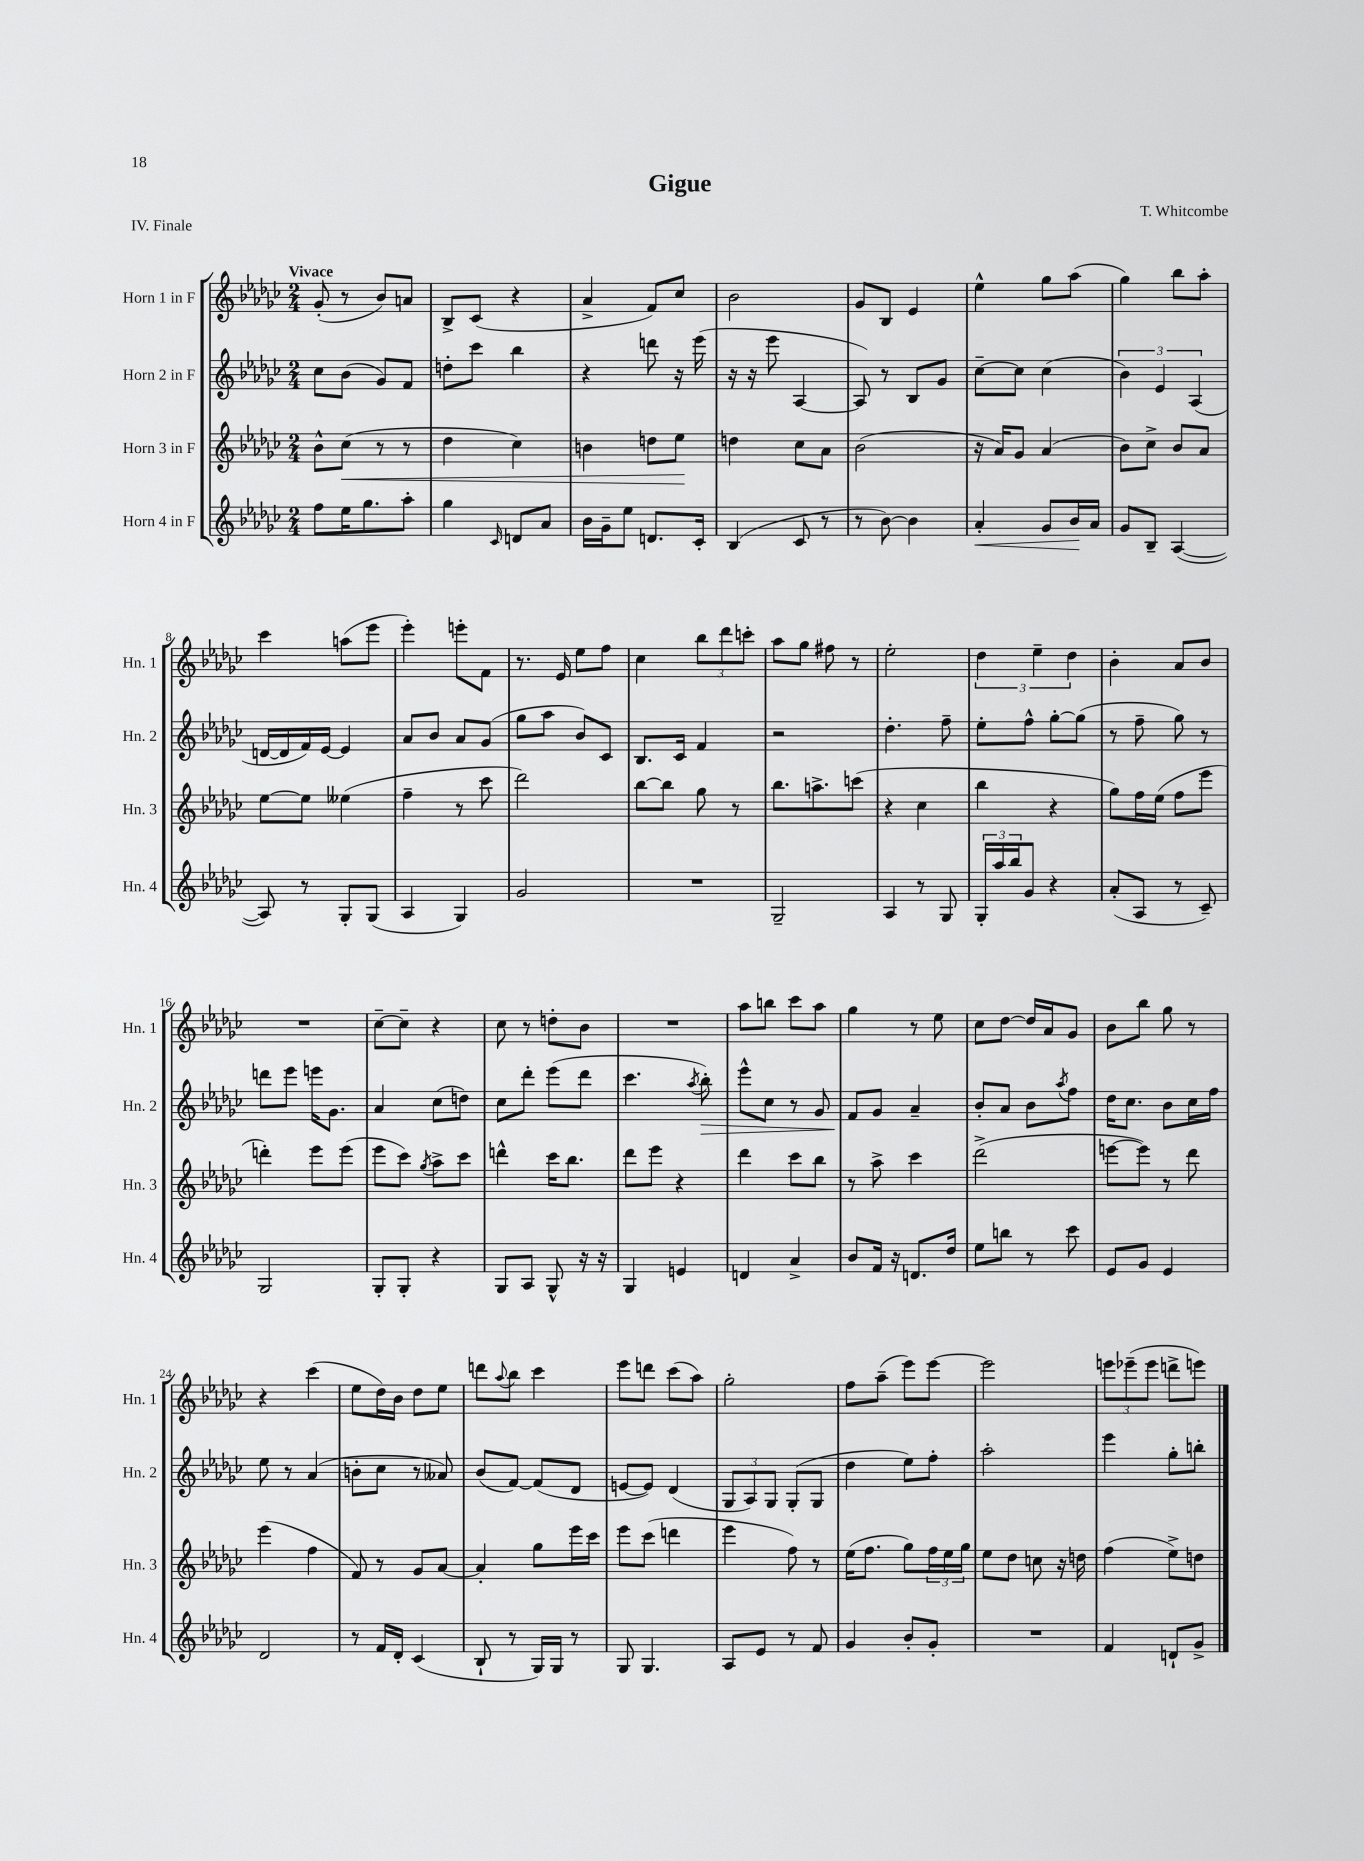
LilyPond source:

\header { title = "Gigue" composer = "T. Whitcombe" piece = "IV. Finale" }
<<
\new StaffGroup <<
\new Staff = "s0" \with { instrumentName = "Horn 1 in F" shortInstrumentName = "Hn. 1" } {
    \clef treble \key ges \major \numericTimeSignature \time 2/4 \tempo "Vivace"
    ges'8-.( r8 bes'8) a'8 |
    bes8-> ces'8( r4 |
    aes'4-> f'8) ces''8 |
    bes'2 |
    ges'8 bes8 ees'4 |
    ees''4-^ ges''8 aes''8( |
    ges''4) bes''8 aes''8-. |
    ces'''4 a''8( ees'''8 |
    ees'''4-.) e'''8-. f'8 |
    r8. ees'16 ees''8 f''8 |
    ces''4 \tuplet 3/2 { bes''8 des'''8 c'''8-. } |
    aes''8 ges''8 fis''8 r8 |
    ees''2-. |
    \tuplet 3/2 { des''4 ees''4-- des''4 } |
    bes'4-. aes'8 bes'8 |
    R2 |
    ces''8~-- ces''8-- r4 |
    ces''8 r8 d''8-. bes'8 |
    R2 |
    aes''8 b''8 ces'''8 aes''8 |
    ges''4 r8 ees''8 |
    ces''8 des''8~ des''16 aes'16 ges'8 |
    bes'8 bes''8 ges''8 r8 |
    r4 ces'''4( |
    ees''8 des''16) bes'16 des''8 ees''8 |
    d'''8 \appoggiatura { aes''8 } bes''8 ces'''4 |
    ees'''8 d'''8 ces'''8( aes''8) |
    ges''2-. |
    f''8 aes''8--( ees'''8) ees'''8~ |
    ees'''2 |
    \tuplet 3/2 { e'''8 ees'''8--( ees'''8 } d'''8-> e'''8) \bar "|." |
}
\new Staff = "s1" \with { instrumentName = "Horn 2 in F" shortInstrumentName = "Hn. 2" } {
    \clef treble \key ges \major \numericTimeSignature \time 2/4
    ces''8 bes'8( ges'8) f'8 |
    d''8-. ces'''8 bes''4 |
    r4 d'''8 r16 ees'''16( |
    r16 r16 ees'''8 aes4~ |
    aes8) r8 bes8 ges'8 |
    ces''8~-- ces''8 ces''4( |
    \tuplet 3/2 { bes'4) ees'4 aes4( } |
    d'16~ d'16 f'16) ees'16~ ees'4 |
    aes'8 bes'8 aes'8 ges'8( |
    ges''8 aes''8 bes'8) ces'8 |
    bes8. ces'16 f'4 |
    r2 |
    des''4.-. f''8-- |
    ees''8-. f''8-^ ges''8~-. ges''8( |
    r8 f''8-- ges''8) r8 |
    d'''8 ees'''8 e'''16 ges'8. |
    aes'4 ces''8( d''8) |
    ces''8 des'''8-. ees'''8( des'''8 |
    ces'''4. \acciaccatura { aes''8 } bes''8-.\>) |
    ees'''8-^ ces''8 r8 ges'8 |
    f'8\! ges'8 aes'4-- |
    bes'8-. aes'8 bes'8 \acciaccatura { aes''8 } f''8 |
    des''16 ces''8. bes'8 ces''16 f''16 |
    ees''8 r8 aes'4( |
    b'8-. ces''8 r8 aeses'8) |
    bes'8( f'8~) f'8( des'8 |
    e'8~ e'8) des'4( |
    \tuplet 3/2 { ges8 aes8) ges8 } ges8-.( ges8 |
    des''4 ees''8) f''8-. |
    aes''2-. |
    ees'''4 ges''8-. b''8-. \bar "|." |
}
\new Staff = "s2" \with { instrumentName = "Horn 3 in F" shortInstrumentName = "Hn. 3" } {
    \clef treble \key ges \major \numericTimeSignature \time 2/4
    bes'8-^ ces''8\<( r8 r8 |
    des''4 ces''4) |
    b'4 d''8 ees''8\! |
    d''4 ces''8 aes'8 |
    bes'2( |
    r16 aes'16) ges'8 aes'4( |
    bes'8) ces''8-> bes'8 aes'8 |
    ees''8~ ees''8 eeses''4( |
    f''4-- r8 ces'''8 |
    des'''2) |
    bes''8~ bes''8 ges''8 r8 |
    bes''8. a''8.-> c'''8( |
    r4 ces''4 |
    bes''4 r4 |
    ges''8) f''16 ees''16( f''8 ees'''8 |
    d'''4-.) ees'''8 ees'''8( |
    ees'''8 ces'''8) \acciaccatura { ges''8 } aes''8-> ces'''8 |
    d'''4-^ ces'''16 bes''8. |
    des'''8 ees'''8 r4 |
    des'''4 ces'''8 bes''8 |
    r8 aes''8-> ces'''4 |
    des'''2->( |
    e'''8~ e'''8) r8 des'''8 |
    ees'''4( f''4 |
    f'8) r8 ges'8 aes'8~ |
    aes'4-. ges''8 ees'''16 ces'''16 |
    ees'''8 ces'''8( d'''4 |
    ees'''4 f''8) r8 |
    ees''16( f''8. ges''8) \tuplet 3/2 { f''16 ees''16 ges''16 } |
    ees''8 des''8 c''8 r16 d''16 |
    f''4( ees''8->) d''8 \bar "|." |
}
\new Staff = "s3" \with { instrumentName = "Horn 4 in F" shortInstrumentName = "Hn. 4" } {
    \clef treble \key ges \major \numericTimeSignature \time 2/4
    f''8 ees''16 ges''8. aes''8-. |
    ges''4 \grace { ces'16 } d'8 aes'8 |
    bes'16 ges'16-- ees''8 d'8. ces'16-. |
    bes4( ces'8 r8 |
    r8 bes'8~) bes'4 |
    aes'4-.\< ges'8 bes'16\! aes'16 |
    ges'8 bes8-- aes4~( |
    aes8) r8 ges8-. ges8( |
    aes4 ges4) |
    ges'2 |
    R2 |
    ges2-- |
    aes4 r8 ges8 |
    \tuplet 3/2 { ges16-. aes''16 bes''16 } ges'8 r4 |
    aes'8-.( aes8 r8 ces'8--) |
    ges2 |
    ges8-. ges8-. r4 |
    ges8 aes8 ges8-^ r16 r16 |
    ges4 e'4 |
    d'4 aes'4-> |
    bes'8 f'16 r16 d'8. des''16 |
    ees''8 b''8 r8 ces'''8 |
    ees'8 ges'8 ees'4 |
    des'2 |
    r8 f'16 des'16-. ces'4( |
    bes8-! r8 ges16) ges16 r8 |
    ges8 ges4. |
    aes8 ees'8 r8 f'8 |
    ges'4 bes'8-. ges'8-. |
    R2 |
    f'4 d'8-! ges'8-> \bar "|." |
}
>>
>>
